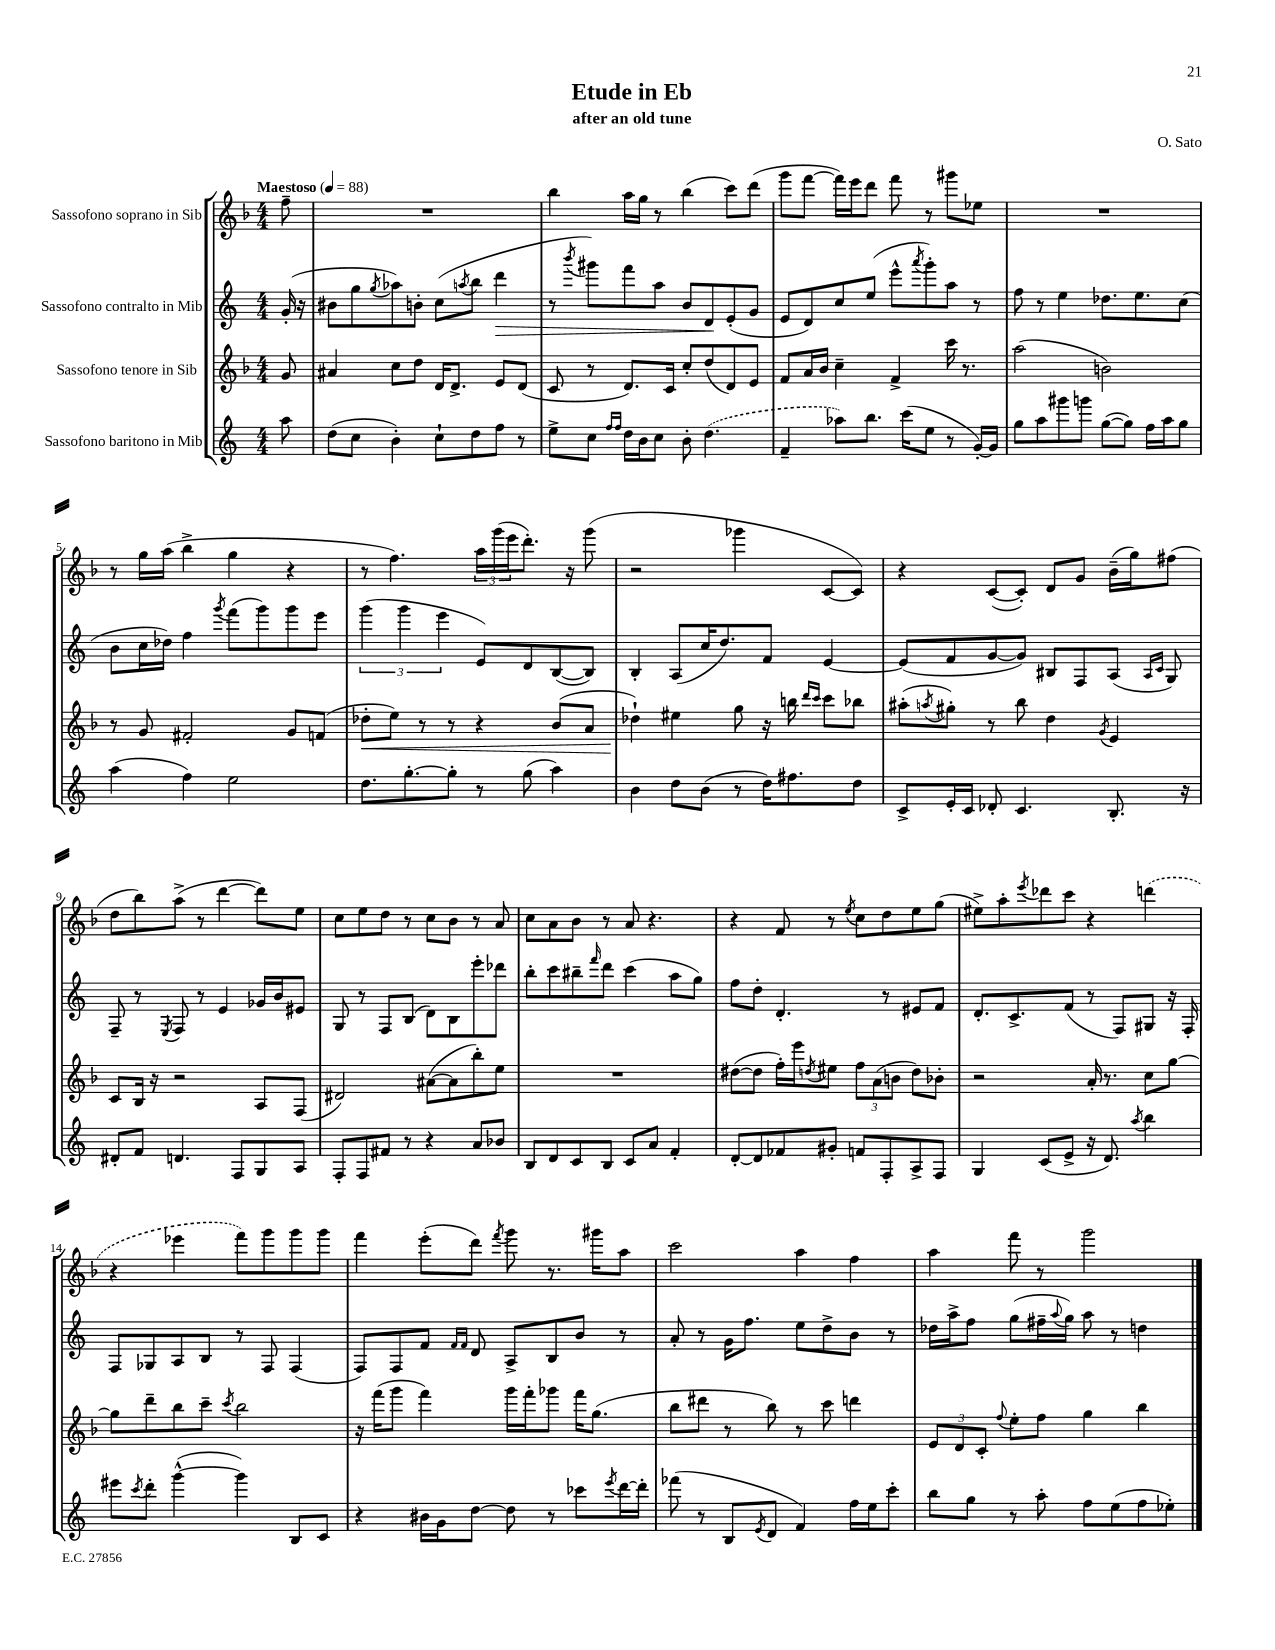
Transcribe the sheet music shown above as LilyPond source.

\header { title = "Etude in Eb" composer = "O. Sato" subtitle = "after an old tune" }
<<
\new StaffGroup <<
\new Staff = "s0" \with { instrumentName = "Sassofono soprano in Sib" } {
    \clef treble \key f \major \numericTimeSignature \time 4/4 \partial 8 \tempo "Maestoso" 4 = 88
    f''8-- |
    R1 |
    bes''4 a''16 g''16 r8 bes''4( c'''8) d'''8( |
    g'''8 f'''8~ f'''16) e'''16 d'''8 f'''8 r8 gis'''8 ees''8 |
    R1 |
    r8 g''16 a''16( bes''4-> g''4 r4 |
    r8 f''4.) \tuplet 3/2 { a''16 g'''16( e'''16 } d'''8.-.) r16 g'''8( |
    r2 ges'''4 c'8~ c'8) |
    r4 c'8~( c'8-.) d'8 g'8 bes'16--( g''16) fis''8( |
    d''8 bes''8) a''8->( r8 d'''4~ d'''8) e''8 |
    c''8 e''8 d''8 r8 c''8 bes'8 r8 a'8 |
    c''8 a'8 bes'8 r8 a'8 r4. |
    r4 f'8 r8 \acciaccatura { e''8 } c''8 d''8 e''8 g''8( |
    eis''8->) a''8-. \acciaccatura { e'''8 } des'''8 c'''8 r4 \once \slurDashed d'''4( |
    r4 ees'''4 f'''8) g'''8 g'''8 g'''8 |
    f'''4 e'''8-.( d'''8) \acciaccatura { f'''8 } g'''8 r8. gis'''16 a''8 |
    c'''2 a''4 f''4 |
    a''4 f'''8 r8 g'''2 \bar "|." |
}
\new Staff = "s1" \with { instrumentName = "Sassofono contralto in Mib" } {
    \clef treble \key c \major \numericTimeSignature \time 4/4 \partial 8
    g'16-.( r16 |
    bis'8 g''8 \acciaccatura { g''8 } aes''8) b'8-. c''8( \acciaccatura { a''8 } b''8 d'''4\> |
    r8 \acciaccatura { b'''8 } gis'''8) f'''8 a''8 b'8 d'8\! e'8-.( g'8 |
    e'8 d'8) c''8 e''8( e'''8-^ \acciaccatura { a'''8 } g'''8-.) a''8 r8 |
    f''8 r8 e''4 des''8. e''8. c''8( |
    b'8 c''16 des''16) f''4 \acciaccatura { g'''8 } f'''8( g'''8) g'''8 e'''8 |
    \tuplet 3/2 { g'''4( g'''4 e'''4 } e'8) d'8 b8~( b8) |
    b4-. a8( c''16 d''8.) f'8 e'4~ |
    e'8( f'8 g'8~ g'8) bis8 f8 a8( \grace { a16 c'16 } g8) |
    f8-- r8 \acciaccatura { e8 } f8 r8 e'4 ges'16 b'16 eis'8 |
    g8 r8 f8 b8( d'8) b8 e'''8-. des'''8 |
    b''8-. c'''8 bis''8-- \grace { f'''16 } d'''8 c'''4( a''8 g''8) |
    f''8 d''8-. d'4.-. r8 eis'8 f'8 |
    d'8.-. c'8.-> f'8( r8 f8) gis8 r16 f16-. |
    f8 ges8 a8 b8 r8 f8 f4( |
    f8) f8 f'8 \grace { f'16 f'16 } d'8 a8-> b8 b'8 r8 |
    a'8-. r8 g'16 f''8. e''8 d''8-> b'8 r8 |
    des''16 a''16-> f''8 g''8( fis''16-- \appoggiatura { a''8 } g''16) a''8 r8 d''4 \bar "|." |
}
\new Staff = "s2" \with { instrumentName = "Sassofono tenore in Sib" } {
    \clef treble \key f \major \numericTimeSignature \time 4/4 \partial 8
    g'8 |
    ais'4 c''8 d''8 d'16 d'8.-> e'8 d'8( |
    c'8 r8 d'8.) c'16 c''8-. d''8( d'8) e'8 |
    f'8 a'16 bes'16 c''4-- f'4-> c'''16 r8. |
    a''2( b'2) |
    r8 g'8 fis'2-. g'8 f'8( |
    des''8-.\< e''8) r8 r8 r4 bes'8( a'8 |
    des''4-!\!) eis''4 g''8 r16 b''16 \grace { d'''16 c'''16 } c'''8 bes''8 |
    ais''8-.( \acciaccatura { a''8 } gis''8-.) r8 bes''8 d''4 \acciaccatura { g'8 } e'4 |
    c'8 bes16 r16 r2 a8 f8( |
    dis'2) ais'8~( ais'8 bes''8-.) e''8 |
    R1 |
    dis''8~( dis''8 f''16-.) e'''16 \acciaccatura { d''8 } eis''8 \tuplet 3/2 { f''8 a'8( b'8 } d''8) bes'8-. |
    r2 a'16-. r8. c''8 g''8~ |
    g''8 d'''8-- bes''8 c'''8-- \acciaccatura { c'''8 } bes''2 |
    r16 f'''16( g'''8 f'''4) g'''16 f'''16-. ges'''8 f'''16 g''8.( |
    bes''8 dis'''8 r8 bes''8) r8 c'''8 d'''4 |
    \tuplet 3/2 { e'8 d'8 c'8-. } \appoggiatura { f''8 } e''8-. f''8 g''4 bes''4 \bar "|." |
}
\new Staff = "s3" \with { instrumentName = "Sassofono baritono in Mib" } {
    \clef treble \key c \major \numericTimeSignature \time 4/4 \partial 8
    a''8 |
    d''8( c''8 b'4-.) c''8-! d''8 f''8 r8 |
    e''8-> c''8 \grace { f''16 f''16 } d''16 b'16 c''8 b'8-. \once \slurDashed d''4.( |
    f'4-- aes''8) b''8. c'''16( e''8 r8 g'16~-.) g'16 |
    g''8 a''8 gis'''8 g'''8 g''8~( g''8) f''16 a''16 g''8 |
    a''4( f''4) e''2 |
    d''8. g''8.~-. g''8-. r8 g''8( a''4) |
    b'4 d''8 b'8( r8 d''16) fis''8. d''8 |
    c'8-> e'16-. c'16 des'8-. c'4. b8.-. r16 |
    dis'8-. f'8 d'4. f8 g8 a8 |
    f8-. f8 fis'8 r8 r4 a'8 bes'8 |
    b8 d'8 c'8 b8 c'8 a'8 f'4-. |
    d'8~-. d'8 fes'8 gis'8-. f'8 f8-. a8-> f8 |
    g4 c'8( e'8-> r16 d'8.) \acciaccatura { a''8 } b''4 |
    eis'''8 \acciaccatura { c'''8 } d'''8-. g'''4~-^( g'''4) b8 c'8 |
    r4 bis'16 g'16 d''8~ d''8 r8 ces'''8 \acciaccatura { e'''8 } d'''16~ d'''16-. |
    fes'''8( r8 b8 \acciaccatura { e'8 } d'8 f'4) f''16 e''16 c'''8-. |
    b''8 g''8 r8 a''8-. f''8 e''8( f''8 ees''8-.) \bar "|." |
}
>>
>>
